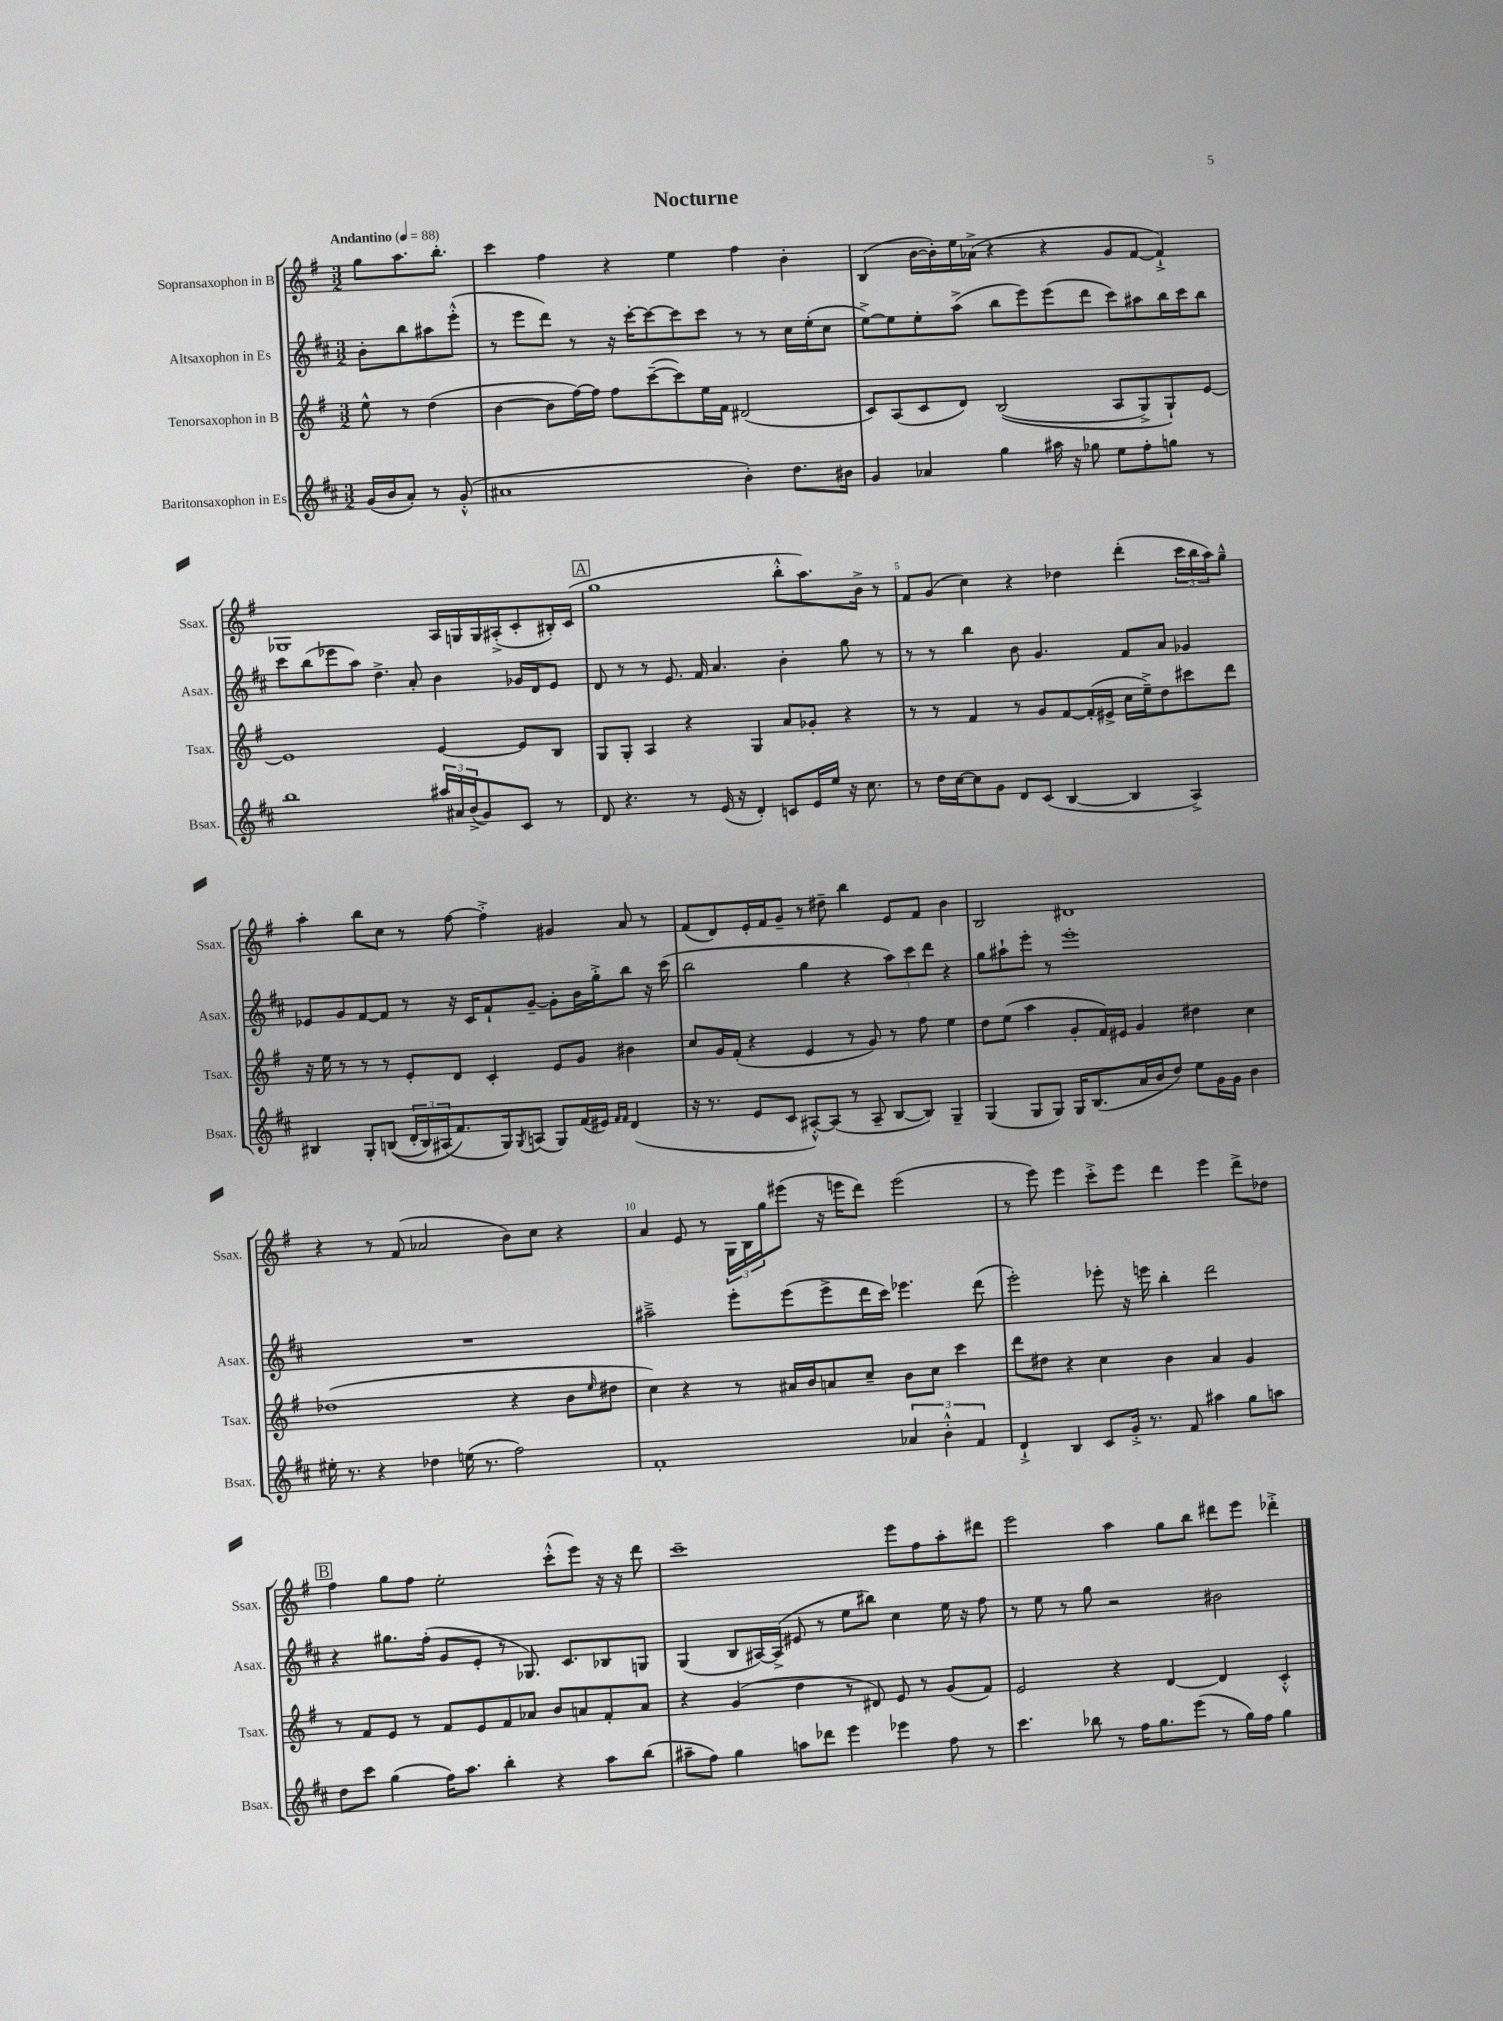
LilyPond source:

\header { title = "Nocturne" }
<<
\new StaffGroup <<
\new Staff = "s0" \with { instrumentName = "Sopransaxophon in B" shortInstrumentName = "Ssax." } {
    \clef treble \key g \major \numericTimeSignature \time 3/2 \partial 2 \tempo "Andantino" 4 = 88
    g''8 a''8. b''8.-. |
    c'''4 fis''4 r4 e''4 fis''4 b'4-. |
    b4( b'16~ b'16-.) e''16 aes'16->( r4 r4 g'8 fis'8~ fis'4-!->) |
    ges1 a16 g16 g16 ais16-.->( c'8-. bis16-.) c'16( |
    \mark \markup { \box "A" } g''1 b''8-.-^ a''8.) b'16-> r8 |
    fis'8 g'8( c''4) r4 des''4 d'''4-.( \tuplet 3/2 { c'''16 b''16 a''16) } g''8---^ |
    a''4-. b''8 c''8 r8 fis''8~ fis''4-.-> gis'4 a'8 r8 |
    fis'8( d'8) e'16-. fis'16 g'8-- r8 dis''8-- b''4 e'8 fis'8 b'4 |
    b2 dis'1 |
    r4 r8 fis'8( aes'2 b'8) c''8 r4 |
    a'4 e'8 r8 \tuplet 3/2 { g16 b16 g''16 } eis'''8( r16 e'''16 d'''8) e'''2( |
    r8 e'''8) e'''4 c'''8-.-> e'''8 d'''4 e'''4 d'''8-> des''8 |
    \mark \markup { \box "B" } fis''4 g''8 fis''8 e''2-. c'''8-.-^( e'''8) r16 r16 d'''8 |
    c'''1-- e'''8 fis''8 a''8-. dis'''8 |
    e'''2 a''4 g''8 b''8 dis'''8 e'''8 des'''4-.-> \bar "|." |
}
\new Staff = "s1" \with { instrumentName = "Altsaxophon in Es" shortInstrumentName = "Asax." } {
    \clef treble \key d \major \numericTimeSignature \time 3/2 \partial 2
    b'8-. b''8 ais''8 e'''8-.-^( |
    r8 e'''8 d'''8) r8 r16 cis'''16~-. cis'''8~ cis'''8 cis'''8 r8 r8 cis''16 e''16-.( cis''8 |
    e''8~->) e''8 e''8-. a''8->( b''8 e'''8) e'''8( d'''8 cis'''8) ais''8 b''16 cis'''16 b''8 |
    cis'''8 b''8( ees'''8 a''8) d''4.-> a'8-. b'4 ges'16 d'16 e'8 |
    \mark \markup { \box "A" } d'8 r8 r8 e'8. fis'16 a'4. b'4-. g''8 r8 |
    r8 r8 b''4 b'8 g'4. fis'8 a'8 ges'4 |
    ees'8 g'8 fis'8~ fis'8 r8 r16 cis'16 fis'8-! g'8~-- g'8-. b'16 g''16-.-> b''8 r16 cis'''16( |
    b''2 g''4 r4 \tuplet 3/2 { a''8) cis'''8 d'''8 } r4 |
    g''8 ais''8-! e'''8-. r8 e'''1-. |
    R1. |
    ais''2---> e'''8-. e'''8( e'''8-> d'''16 cis'''16) ees'''4. d'''8( |
    e'''2-.) ees'''8-. r16 e'''16 b''4-. d'''2 |
    \mark \markup { \box "B" } r4 gis''8. fis''16-.( g'8 e'8-. r8 ges8.) cis'8. bes8 g8 |
    g4( b8 ais16~) ais16->( eis'8 r8 e''8 bis''8) cis''4 e''16 r16 fis''8 |
    r8 e''8 r8 g''8 r2 bis'2 \bar "|." |
}
\new Staff = "s2" \with { instrumentName = "Tenorsaxophon in B" shortInstrumentName = "Tsax." } {
    \clef treble \key g \major \numericTimeSignature \time 3/2 \partial 2
    e''8-^ r8 d''4( |
    b'4~ b'8 fis''16~) fis''16 fis''8 c'''8~--( c'''8) e''16 fis'16 dis'2( |
    c'8) a8( c'8 d'8) b2(\( a8 g8->) g8-!\) e'8~ |
    e'1 e'4~ e'8 b8 |
    \mark \markup { \box "A" } g8 g8-. a4 r4 g4 a'8 ges'8-. r4 |
    r8 r8 fis'4 r8 g'8 fis'8~ fis'16-.( eis'16-> c''16 e''16--->) d''8 cis'''8 d'''8 |
    r16 e''16 r8 r8 r8 e'8-. d'8 c'4-. e'8 g'8 bis'4 |
    c''8 g'16 fis'16-.( r4 e'4 r8 g'8) r8 fis''8 e''4 |
    d''8 e''8( a''4 g'8-. fis'16) eis'16 g'4 dis''4 c''4 |
    des''1( r4 b'8 \grace { e''16 } dis''8 |
    c''4) r4 r8 ais'16 b'16 a'8 c''8-- b'8 c''8 c'''4 |
    d'''8 dis''8 r4 c''4 b'4 a'4 g'4 |
    \mark \markup { \box "B" } r8 fis'8 e'8 r8 fis'8 e'8 fis'8 aes'8 b'8 a'8 fis'8-. a'8 |
    r4 g'4( d''4 r8 dis'8) e'8 r8 g'8( fis'8) |
    e'2 r4 d'4~ d'4 c'4-.-^ \bar "|." |
}
\new Staff = "s3" \with { instrumentName = "Baritonsaxophon in Es" shortInstrumentName = "Bsax." } {
    \clef treble \key d \major \numericTimeSignature \time 3/2 \partial 2
    g'16( b'16 a'8-.) r8 g'8-.-^( |
    ais'1 b'4-.) d''8. bis'16 |
    g'4 aes'4 g''4 ais''16 r16 ges''8 e''8 fis''8-. g''8 r8 |
    b''1 \tuplet 3/2 { ais''16 ais'16 b'16->( } g'8) cis'8 r8 |
    \mark \markup { \box "A" } d'8 r4. r8 e'16( r16 d'4-.) c'8 e'16 e''16 r16 cis''8. |
    r8 d''16 cis''16~ cis''8 g'8 d'8 cis'8( b4~ b4 a4->) |
    bis4 g8-. b8(\( \tuplet 3/2 { d'16-. b16) ais16( } fis'8.\) g16) \acciaccatura { g8 } a8( g8) fis'16( eis'16) \grace { fis'16 fis'16 } d'4( |
    r16 r8. e'8 cis'8 ais8~-.-^) ais8( r8 ais8-- b8~ b8) g4-- |
    g4( g8 g8) g16 b8.( a'16 b'16 d''8) e''8 g'16 g'16 b'4 |
    eis''16-. r8. r4 des''4 e''16( r8. fis''2) |
    fis'1-. \tuplet 3/2 { aes'4 b'4-.-^ fis'4 } |
    d'4-!-> b4 cis'8 g'16-.-> r8. fis'8 ais''4 g''8 a''8 |
    \mark \markup { \box "B" } d''8 cis'''8 g''4( fis''16) a''8. b''4-. r4 a''8 b''8( |
    ais''8-- fis''8) g''4 a''8 des'''8 e'''4 ees'''4 fis''8 r8 |
    cis'''4. bes''8 r8 fis''16 g''8. e'''8( r8 g''16) fis''16 g''4 \bar "|." |
}
>>
>>
\layout { \context { \Score \override BarNumber.break-visibility = ##(#f #t #t) barNumberVisibility = #(every-nth-bar-number-visible 5) } }
